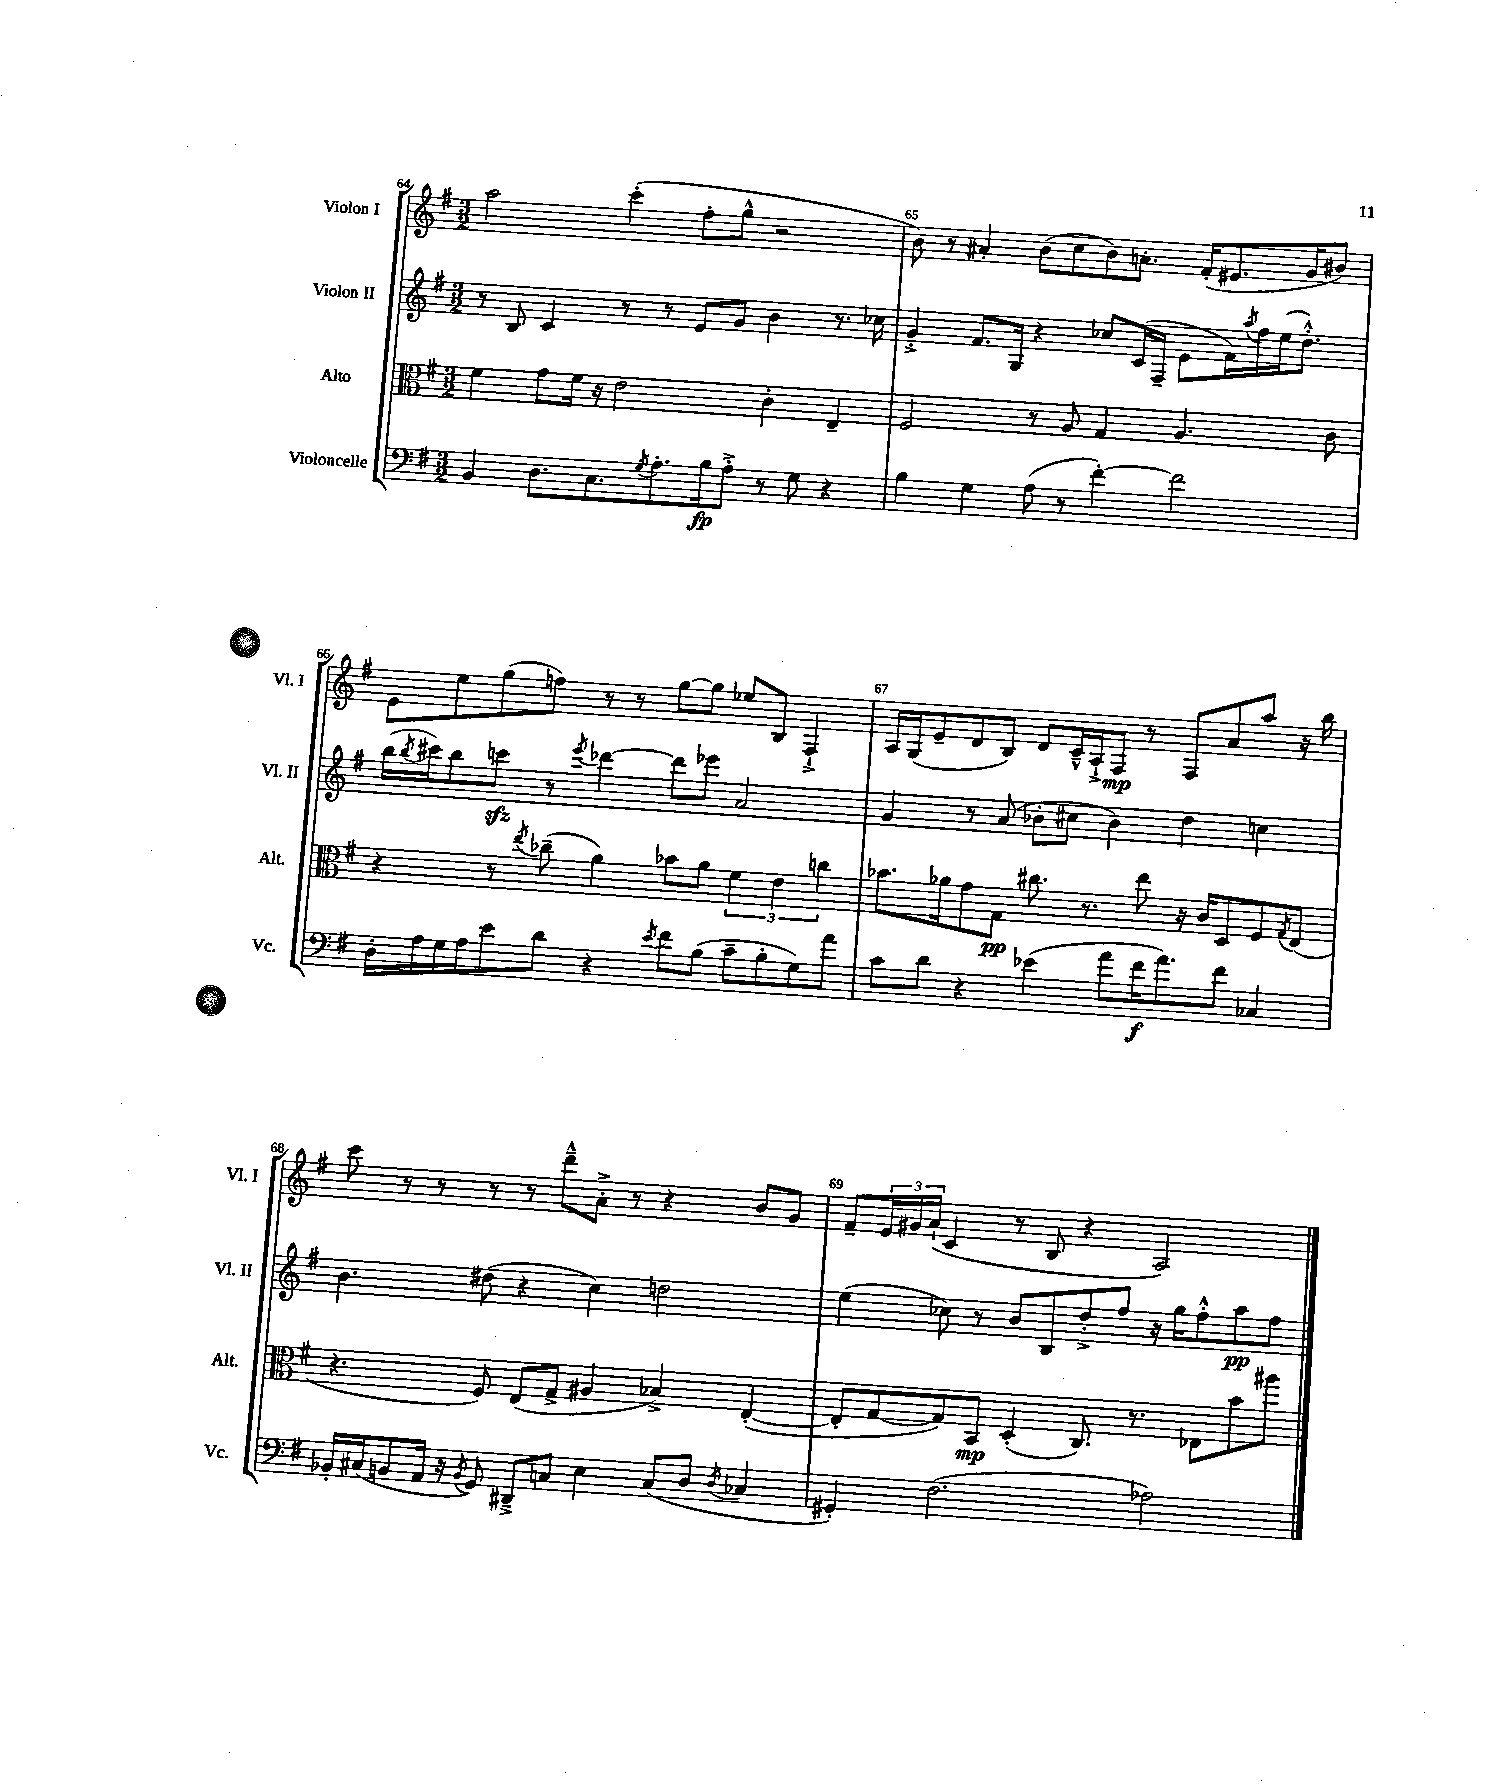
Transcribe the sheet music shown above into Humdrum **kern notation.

**kern	**kern	**kern	**kern
*staff4	*staff3	*staff2	*staff1
*clefF4	*clefC3	*clefG2	*clefG2
*k[f#]	*k[f#]	*k[f#]	*k[f#]
*M3/2	*M3/2	*M3/2	*M3/2
4BB	4f#	8r	2aa
.	.	8B	.
8.D	8g	4c	.
.	16f#	.	.
8.C	16r	.	.
.	2e	8r	(4ccc'
8qG	.	.	.
8.A'	.	8r	.
.	.	8e	8ff#'
16B	.	.	.
8A'^	.	8g	8gg^^
8r	4c'	4b	2r
8G	.	.	.
4r	4E~	8.r	.
.	.	16cc-	.
=	=	=	=
4B	2F#	4g'^	8b)
.	.	.	8r
4G	.	8.f#	4a#'
.	.	16G	.
(8A	8r	4r	(8b
8r	8A	.	8cc
[4f#')	4G	8cc-	8b)
.	.	(16c	8.a'
.	.	16F#~	.
2f#]	4.A	8e	.
.	.	.	(16f#'
.	.	16f#)	8.e#
.	.	8qaa	.
.	.	16ff#	.
.	.	(16ee	.
.	.	8.dd'^^)	16g
.	8c	.	8b#)
=	=	=	=
16D'	4r	(16bb	8e
.	.	8qbb	.
16A	.	16ccc#)	.
16G	.	8bb	8ee
16A	.	.	.
8e	8r	8ccc	(8gg
.	8qee	.	.
8d	(8cc-~	8r	8ff)
.	.	8qeee	.
4r	4a)	[4ddd-	8r
.	.	.	8r
8qe	.	.	.
8f#	8b-	8ddd-]	[8gg
(8B	8a	8eee-	8gg]
8c~	6f#	2a	8ee-
8B'	.	.	8B
.	6e	.	.
8G)	.	.	4F#`^
.	6cc	.	.
8a	.	.	.
=	=	=	=
8c	8.b-	4g	16A
.	.	.	(16G
8d	.	.	8e~
.	16a-	.	.
4r	8g	8r	8d
.	8G	(8a	8B)
(4e-	8.cc#	8b-'	8d
.	.	8cc#	16c~^^
.	8.r	.	16A`^
8a	.	4b-)	8F#
16f#	8ee	.	8r
8.a)	.	.	.
.	16r	4dd	8F#
.	16c	.	.
8f#	8D	.	8a
4C-	8F#	4cc	8aa
.	8qG	.	.
.	(8E	.	16r
.	.	.	16bb
=	=	=	=
16BB-'	4.r	4.b	8ccc
(16C#	.	.	.
8BB	.	.	8r
16AA	.	.	8r
16r	.	.	.
8qBB	.	.	.
8GG)	8F#)	(8dd#	8r
8DD#~^	(8E	4r	8r
8C	8G^	.	8ddd~^^
4E	4A#	4cc)	8a'^
.	.	.	8r
(8C	4B-^)	2dd	4r
8D	.	.	.
8qD	.	.	.
4C-	([4E'	.	8b
.	.	.	8g
=	=	=	=
4GG#')	8E']	(4ee	8f#~
.	[8G	.	24e
.	.	.	24g#
.	.	.	(24a`
(2.F#	8G])	8cc-)	4c
.	8BB	8r	.
.	(4D'	8b	8r
.	.	8B	8B
.	8.C)	8dd'^	4r
.	.	8ff#	.
.	8.r	.	.
2A-)	.	16r	2A)
.	.	16gg	.
.	8E-	8ff#'^^	.
.	8b	8aa	.
.	8aa#	8ff#	.
==	==	==	==
*-	*-	*-	*-
